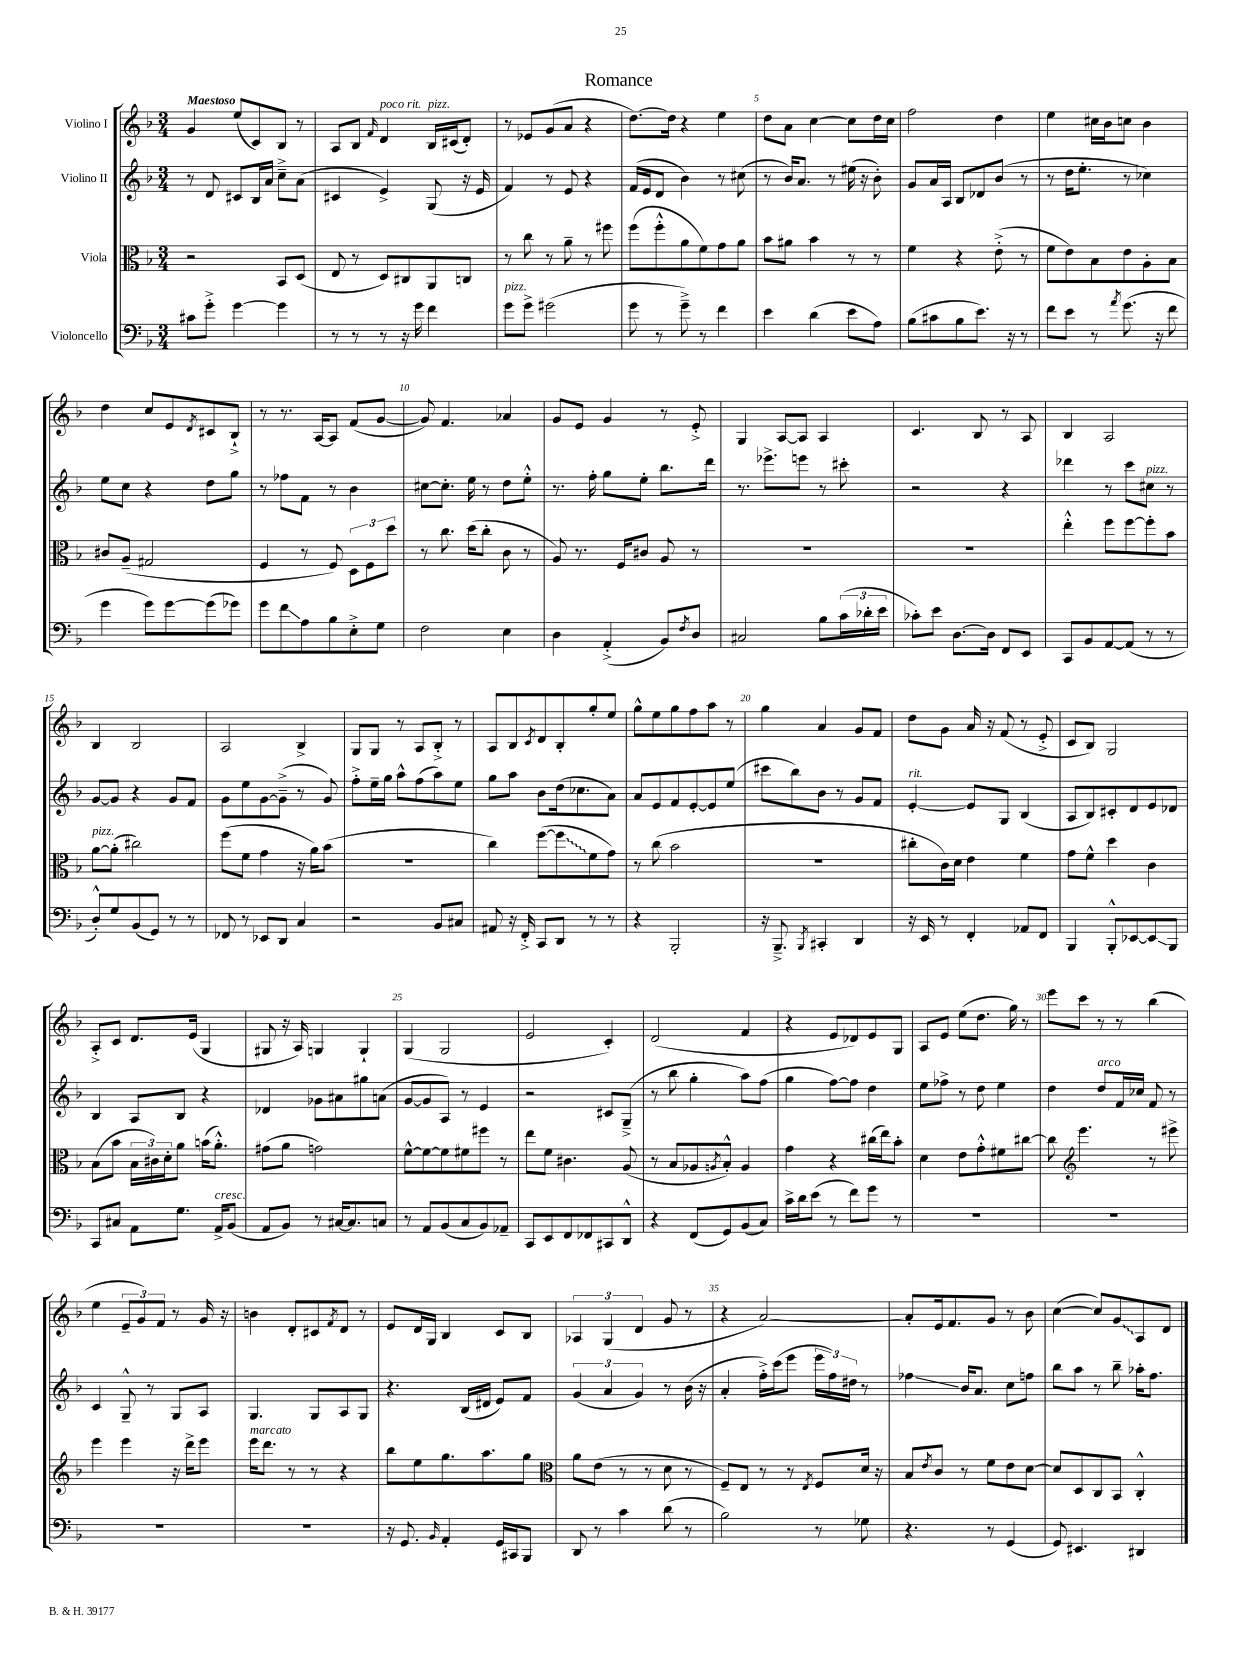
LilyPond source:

\header { title = "Romance" }
<<
\new StaffGroup <<
\new Staff = "s0" \with { instrumentName = "Violino I" } {
    \clef treble \key f \major \numericTimeSignature \time 3/4 \tempo "Maestoso"
    g'4 e''8( c'8) bes8 r8 |
    a8 bes8 \grace { f'16 } d'4^\markup { \italic "poco rit." } bes16^\markup { \italic "pizz." } cis'16( d'8-.) |
    r8 ees'8 g'8( a'8 r4 |
    d''8.~) d''16 r4 e''4 |
    d''8 a'8 c''4~ c''8 d''16 c''16 |
    f''2 d''4 |
    e''4 cis''16 bes'16 c''8 bes'4 |
    d''4 c''8 e'8 \acciaccatura { d'8 } cis'8 bes8-!-> |
    r8 r8. a16~ a8 f'8( g'8~ |
    g'8) f'4. aes'4 |
    g'8 e'8 g'4 r8 e'8-.-> |
    g4 a8~ a8 a4 |
    c'4. bes8 r8 a8 |
    bes4 a2 |
    bes4 bes2 |
    a2 bes4-> |
    g8 g8 r8 a8 bes8-.-> r8 |
    a8 bes8 \acciaccatura { c'8 } d'8 bes8-. g''8-. e''8 |
    g''8-^ e''8 g''8 f''8 a''8 r8 |
    g''4 a'4 g'8 f'8 |
    d''8 g'8 a'16 r16 f'8( r8 e'8-.-> |
    c'8 bes8) g2 |
    a8-.-> c'8 d'8. e'16( g4 |
    gis8 r16 a16) g4 g4-! |
    g4( g2 |
    e'2 c'4-.) |
    d'2( f'4 |
    r4 e'8 des'8) e'8 g8 |
    a8 e'8 e''8( d''8. g''16) r8 |
    e'''8 c'''8 r8 r8 bes''4( |
    e''4 \tuplet 3/2 { e'8-- g'8) f'8 } r8 g'16 r16 |
    b'4 d'8-. cis'8 \acciaccatura { f'8 } d'8 r8 |
    e'8 d'16 g16 bes4 c'8 bes8 |
    \tuplet 3/2 { aes4 g4( d'4 } g'8 r8 |
    r4 a'2~) |
    a'8-. e'16 f'8. g'8 r8 bes'8 |
    c''4~( c''8) \once \override Glissando.style = #'zigzag g'8\glissando a8 d'8 \bar "|." |
}
\new Staff = "s1" \with { instrumentName = "Violino II" } {
    \clef treble \key f \major \numericTimeSignature \time 3/4
    r8 d'8 cis'8 bes16 a'16 c''8---> a'8( |
    cis'4 e'4->) g8( r16 e'16 |
    f'4) r8 e'8 r4 |
    f'16( e'16 d'8 bes'4) r8 cis''8( |
    r8 bes'16) a'8. r8 eis''16( r16 bes'8-.) |
    g'8 a'16 a16 bes8 des'8 bes'8( r8 |
    r8 d''16 e''8.-. r8 ces''4) |
    e''8 c''8 r4 d''8 g''8 |
    r8 fes''8 f'8 r8 bes'4 |
    cis''8~ cis''8.-. e''16 r8 d''8 e''8-.-^ |
    r8. f''16-. g''8 e''8-. bes''8. d'''16 |
    r8. ees'''8.-> e'''8 r8 cis'''8-. |
    r2 r4 |
    des'''4 r8 c'''8 cis''8^\markup { \italic "pizz." } r8 |
    g'8~ g'8 r4 g'8 f'8 |
    g'8 e''8 g'8~ g'8--->( r8 g'8) |
    f''8-.-> e''16-- g''16 a''8-^ f''8( a''8) e''8 |
    g''8 a''8 bes'8 d''16( ces''8. a'8) |
    a'8 e'8 f'8 e'8~-. e'8 e''8( |
    cis'''8 bes''8) bes'8 r8 g'8 f'8 |
    e'4~-.^\markup { \italic "rit." } e'8 g8 bes4( |
    a8 bes8) cis'8-. d'8 e'8 des'8 |
    bes4 a8 bes8 r4 |
    des'4 ges'8 ais'8 gis''8 a'8( |
    g'8~ g'8 a8) r8 e'4 |
    r2 cis'8 g8--->( |
    r8 bes''8 g''4-. a''8) f''8( |
    g''4 f''8~) f''8 d''4 |
    e''8 fes''8-> r8 d''8 e''4 |
    d''4 d''8^\markup { \italic "arco" } f'16 ces''16 f'8 r8 |
    c'4 g8---^ r8 g8 a8 |
    g4. g8 a8 g8 |
    r4. bes16( dis'16 e'8) f'8 |
    \tuplet 3/2 { g'4( a'4 g'4) } r8 bes'16( r16 |
    a'4-. f''16-.->) c'''16( e'''8 \tuplet 3/2 { e'''16 f''16) dis''16 } r8 |
    fes''4\glissando bes'16 a'8. c''8 f''8 |
    bes''8 a''8 r8 bes''8-- aes''16-. f''8. \bar "|." |
}
\new Staff = "s2" \with { instrumentName = "Viola" } {
    \clef alto \key f \major \numericTimeSignature \time 3/4
    r2 bes,8 d8( |
    e8 r8 d8) cis8 a,8 c8 |
    r8 c''8 r8 a'8-- r8 fis''8 |
    f''8( f''8-.-^ a'8 f'8) g'8 a'8 |
    bes'8 ais'8 bes'4 r8 r8 |
    f'4 r4 e'8-.->( r8 |
    f'8 e'8) bes8 e'8 a8-. bes8 |
    cis'8 a8--( gis2 |
    f4 r8 f8) \tuplet 3/2 { d8 f8 d''8 } |
    r8 c''8. d''16( c''8-. c'8 r8 |
    a8) r8. f16 cis'8 a8 r8 |
    R2. |
    R2. |
    e''4-.-^ f''8 f''8~ f''8-. bes'8 |
    a'8~^\markup { \italic "pizz." } a'8-.( cis''2) |
    f''8( f'8 g'4 r16 a'16) bes'8( |
    R2. |
    c''4) f''8~( \once \override Glissando.style = #'zigzag f''8\glissando f'8 g'8) |
    r8 c''8( bes'2 |
    R2. |
    cis''8-. c'16) d'16 e'4 f'4 |
    g'8 f'8-^ d''4 c'4 |
    bes8( bes'8 \tuplet 3/2 { bes16 cis'16) d'16-. } a'8 b'16( a'8.-.-^) |
    gis'8( a'8 g'2) |
    f'8~-^ f'8~ f'8 fis'8 fis''8 r8 |
    e''8 f'8 cis'4. a8( |
    r8 bes8 aes8 \acciaccatura { a8 } bes8-.-^) a4 |
    g'4 r4 cis''16( e''16) bes'8-. |
    d'4 e'8 g'8-.-^ fis'8 cis''8~ |
    cis''8 \clef treble e'''4. r8 eis'''8-> |
    e'''4 e'''4 r16 d'''16-> e'''8 |
    e'''16^\markup { \italic "marcato" } d'''8. r8 r8 r4 |
    bes''8 e''8 g''8. a''8. g''8 |
    \clef alto a'8 e'8( r8 r8 d'8 r8 |
    f8--) e8 r8 r8 \acciaccatura { e8 } f8 d'16 r16 |
    bes8 \acciaccatura { e'8 } c'8 r8 f'8 e'8 d'8~ |
    d'8 d8 c8 bes,8 c4-.-^ \bar "|." |
}
\new Staff = "s3" \with { instrumentName = "Violoncello" } {
    \clef bass \key f \major \numericTimeSignature \time 3/4
    cis'8 g'8-.-> g'4~ g'4 |
    r8 r8 r8 r16 g'16 f'4 |
    g'8^\markup { \italic "pizz." } g'8-> gis'2( |
    g'8 r8 g'8--->) r8 f'4 |
    e'4 d'4( e'8 a8) |
    bes8( cis'8 bes8 e'8.) r16 r8 |
    f'8 e'8 r8 \acciaccatura { a'8 } g'8.( r16 f'8 |
    g'4 g'8) g'8~ g'8( ges'8) |
    g'8 f'8\glissando a8 bes8 e8-.-> g8 |
    f2 e4 |
    d4 a,4-.->( bes,8) \acciaccatura { f8 } d8 |
    cis2 bes8 \tuplet 3/2 { c'16( des'16-. e'16 } |
    ces'8-.) e'8 d8.~ d16 f,8 e,8 |
    c,8 bes,8 a,8~ a,8( r8 r8 |
    d8-.-^) g8 bes,8( g,8) r8 r8 |
    fes,8 r8 ees,8 d,8 c4 |
    r2 bes,8 cis8 |
    ais,8 r16 f,16-.-> c,8 d,8 r8 r8 |
    r4 bes,,2-. |
    r16 bes,,8.---> \acciaccatura { bes,,8 } cis,4-. d,4 |
    r16 e,16 r8 f,4-. aes,8 f,8 |
    bes,,4 bes,,8-.-^ ees,8~ ees,8\glissando bes,,8 |
    c,8 cis8 a,8 g8. a,16->^\markup { \italic "cresc." } bes,8( |
    a,8 bes,8) r8 cis16~ cis8. c8 |
    r8 a,8 bes,8( c8 bes,8) aes,8-- |
    c,8 e,8 f,8 fes,8 cis,8 d,8-^ |
    r4 f,8( g,8) bes,8( c8) |
    c'16-> d'16 e'8( r8 f'8) g'8 r8 |
    R2. |
    R2. |
    R2. |
    R2. |
    r16 g,8. \grace { bes,16 } a,4-. g,16 cis,16 bes,,8 |
    d,8 r8 c'4 d'8( r8 |
    bes2) r8 ges8 |
    r4. r8 g,4( |
    g,8) eis,4. dis,4 \bar "|." |
}
>>
>>
\layout { \context { \Score \override BarNumber.break-visibility = ##(#f #t #t) barNumberVisibility = #(every-nth-bar-number-visible 5) } }
